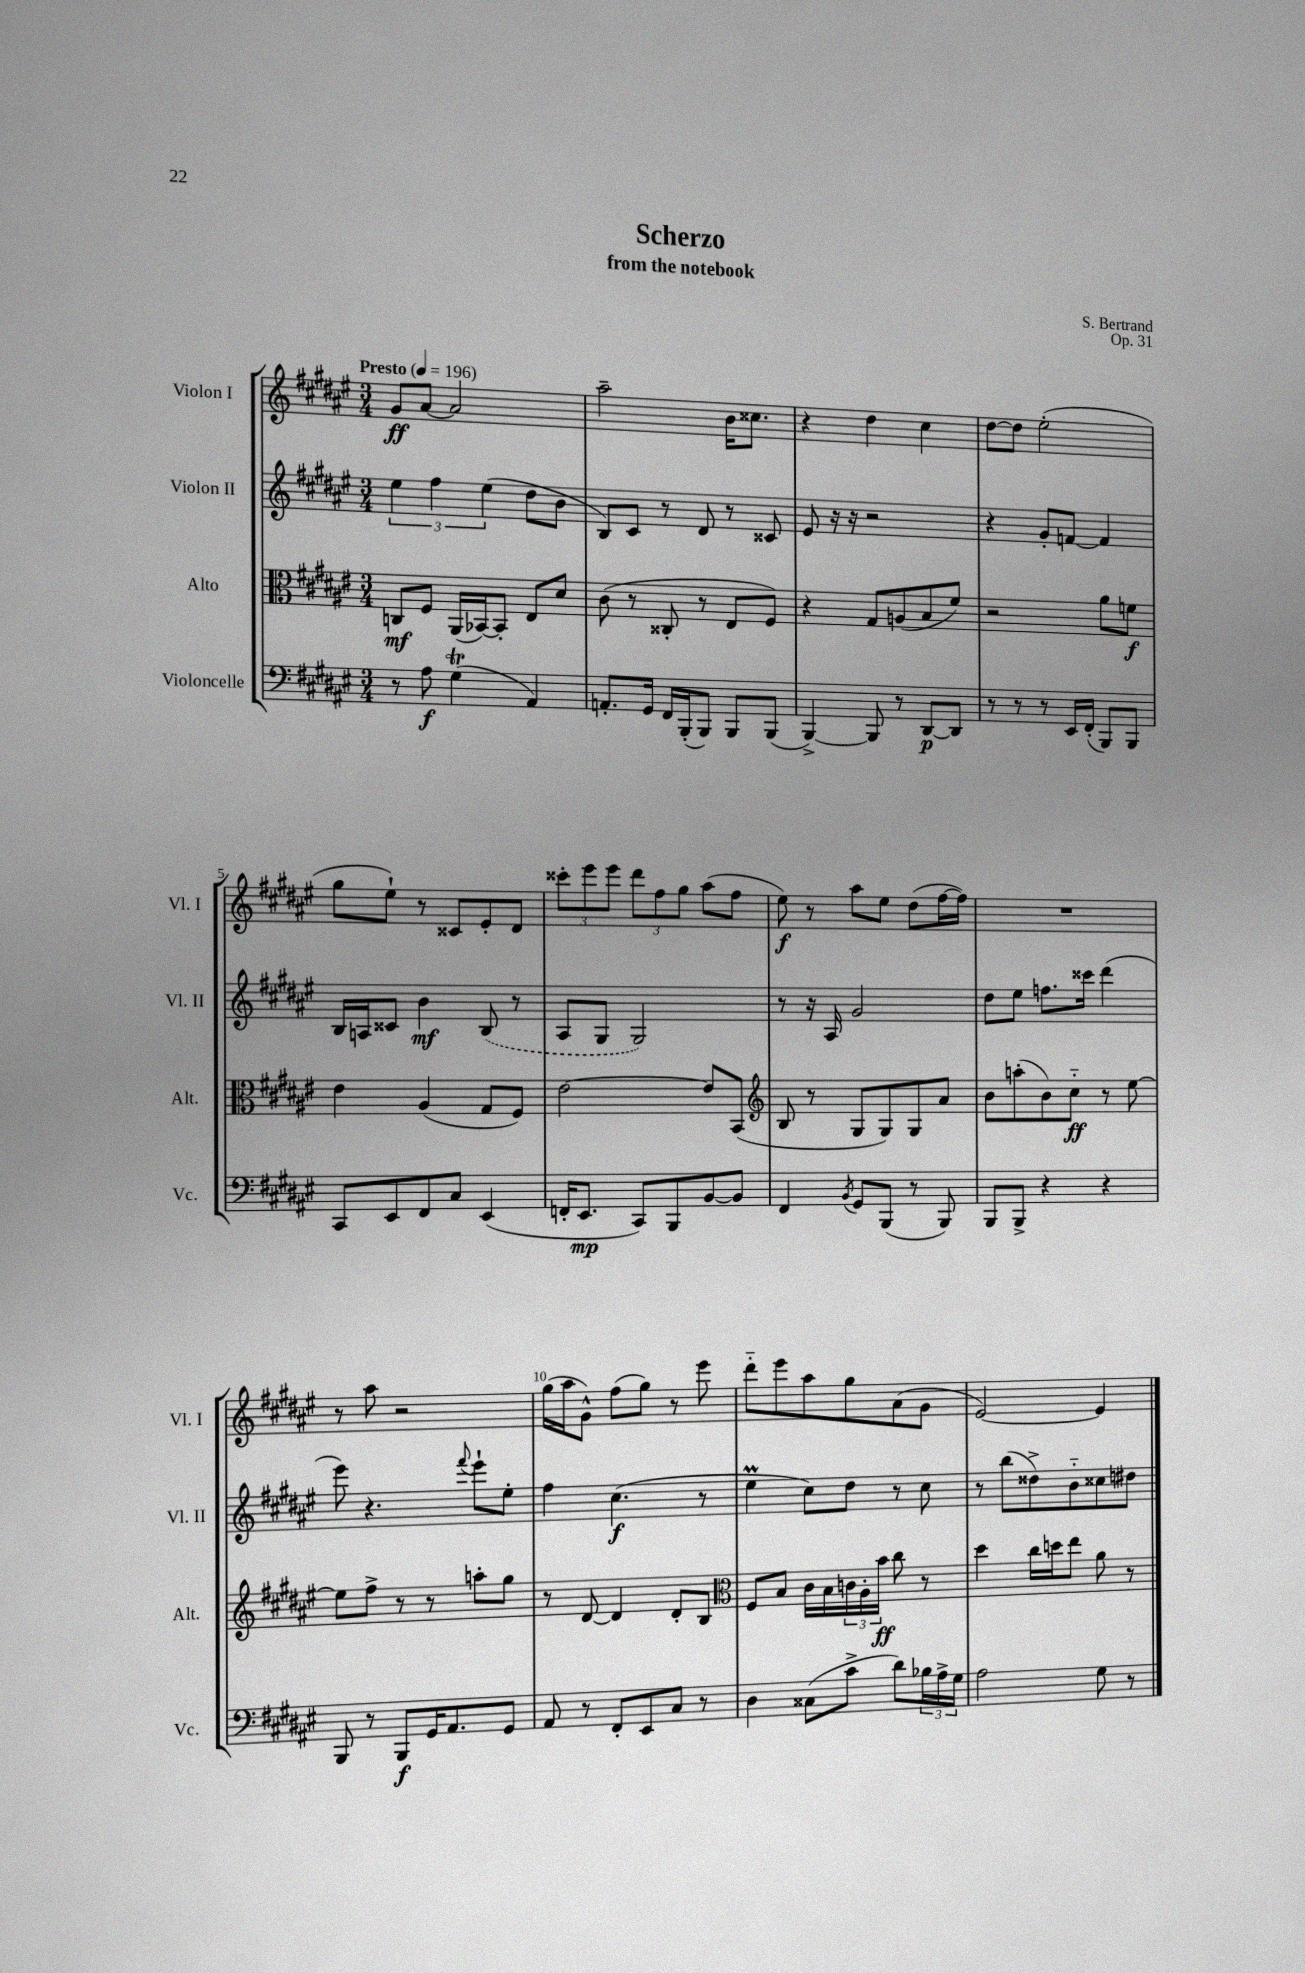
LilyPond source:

\header { title = "Scherzo" composer = "S. Bertrand" subtitle = "from the notebook" opus = "Op. 31" }
<<
\new StaffGroup <<
\new Staff = "s0" \with { instrumentName = "Violon I" shortInstrumentName = "Vl. I" } {
    \clef treble \key fis \major \numericTimeSignature \time 3/4 \tempo "Presto" 4 = 196
    gis'8\ff ais'8~ ais'2 |
    ais''2-- b'16 cisis''8. |
    r4 dis''4 cis''4 |
    dis''8~ dis''8 eis''2-.( |
    gis''8 eis''8-!) r8 cisis'8 eis'8-. dis'8 |
    \tuplet 3/2 { cisis'''8-. eis'''8 eis'''8 } \tuplet 3/2 { dis'''8 fis''8 gis''8 } ais''8( fis''8 |
    eis''8\f) r8 ais''8 eis''8 dis''8( fis''16~ fis''16) |
    R2. |
    r8 ais''8 r2 |
    gis''16( ais''16 gis'8-^) fis''8( gis''8) r8 eis'''8 |
    dis'''8-_ eis'''8 ais''8 gis''8 ais'8( gis'8 |
    eis'2~) eis'4 \bar "|." |
}
\new Staff = "s1" \with { instrumentName = "Violon II" shortInstrumentName = "Vl. II" } {
    \clef treble \key fis \major \numericTimeSignature \time 3/4
    \tuplet 3/2 { eis''4 fis''4 eis''4( } dis''8 b'8 |
    b8) cis'8 r8 dis'8 r8 cisis'8 |
    eis'8 r16 r16 r2 |
    r4 gis'8-. f'8~ f'4 |
    b16 a16 cisis'8 b'4\mf \once \slurDashed b8( r8 |
    ais8 gis8 gis2) |
    r8 r16 ais16 gis'2 |
    dis''8 eis''8 f''8. cisis'''16 dis'''4( |
    eis'''8) r4. \appoggiatura { fis'''8 } eis'''8-! eis''8-. |
    fis''4 cis''4.\f( r8 |
    eis''4\prall cis''8) dis''8 r8 cis''8 |
    r8 b''8( disis''8->) b'8-_ cisis''8 dis''8 \bar "|." |
}
\new Staff = "s2" \with { instrumentName = "Alto" shortInstrumentName = "Alt." } {
    \clef alto \key fis \major \numericTimeSignature \time 3/4
    c8\mf fis8 ais,16( bes,16~) bes,8-. eis8 dis'8 |
    cis'8( r8 cisis8-. r8 eis8 fis8) |
    r4 gis8 a8( b8 fis'8) |
    r2 ais'8 f'8\f |
    eis'4 ais4( gis8 fis8) |
    eis'2~ eis'8 b,8( |
    \clef treble b8 r8 gis8 gis8) gis8 ais'8 |
    b'8 a''8-.( b'8) cis''8-_\ff r8 eis''8~ |
    eis''8 fis''8-> r8 r8 a''8-. gis''8 |
    r8 dis'8~ dis'4 dis'8-. b8 |
    \clef alto fis8 b8 cis'16 b16 \tuplet 3/2 { c'16 ais16-. b'16\ff } cis''8 r8 |
    dis''4 cis''16 d''16 eis''8 ais'8 r8 \bar "|." |
}
\new Staff = "s3" \with { instrumentName = "Violoncelle" shortInstrumentName = "Vc." } {
    \clef bass \key fis \major \numericTimeSignature \time 3/4
    r8 ais8\f gis4\trill( ais,4) |
    a,8.-. gis,16 fis,16 b,,16-.( b,,8) b,,8 b,,8( |
    b,,4~->) b,,8 r8 dis,8~\p dis,8 |
    r8 r8 r8 eis,16 fis,16-.( b,,8) b,,8 |
    cis,8 eis,8 fis,8 cis8 eis,4( |
    f,16-. eis,8.\mp cis,8) b,,8 b,8~ b,8 |
    fis,4 \acciaccatura { b,8 } gis,8 b,,8( r8 b,,8) |
    b,,8 b,,8-> r4 r4 |
    b,,8 r8 b,,8\f gis,16 ais,8. gis,8 |
    ais,8 r8 fis,8-. eis,8 cis8 r8 |
    dis4 cisis8( cis'8-> dis'8) \tuplet 3/2 { bes16 ais16-> gis16 } |
    ais2 gis8 r8 \bar "|." |
}
>>
>>
\layout { \context { \Score \override BarNumber.break-visibility = ##(#f #t #t) barNumberVisibility = #(every-nth-bar-number-visible 5) } }
